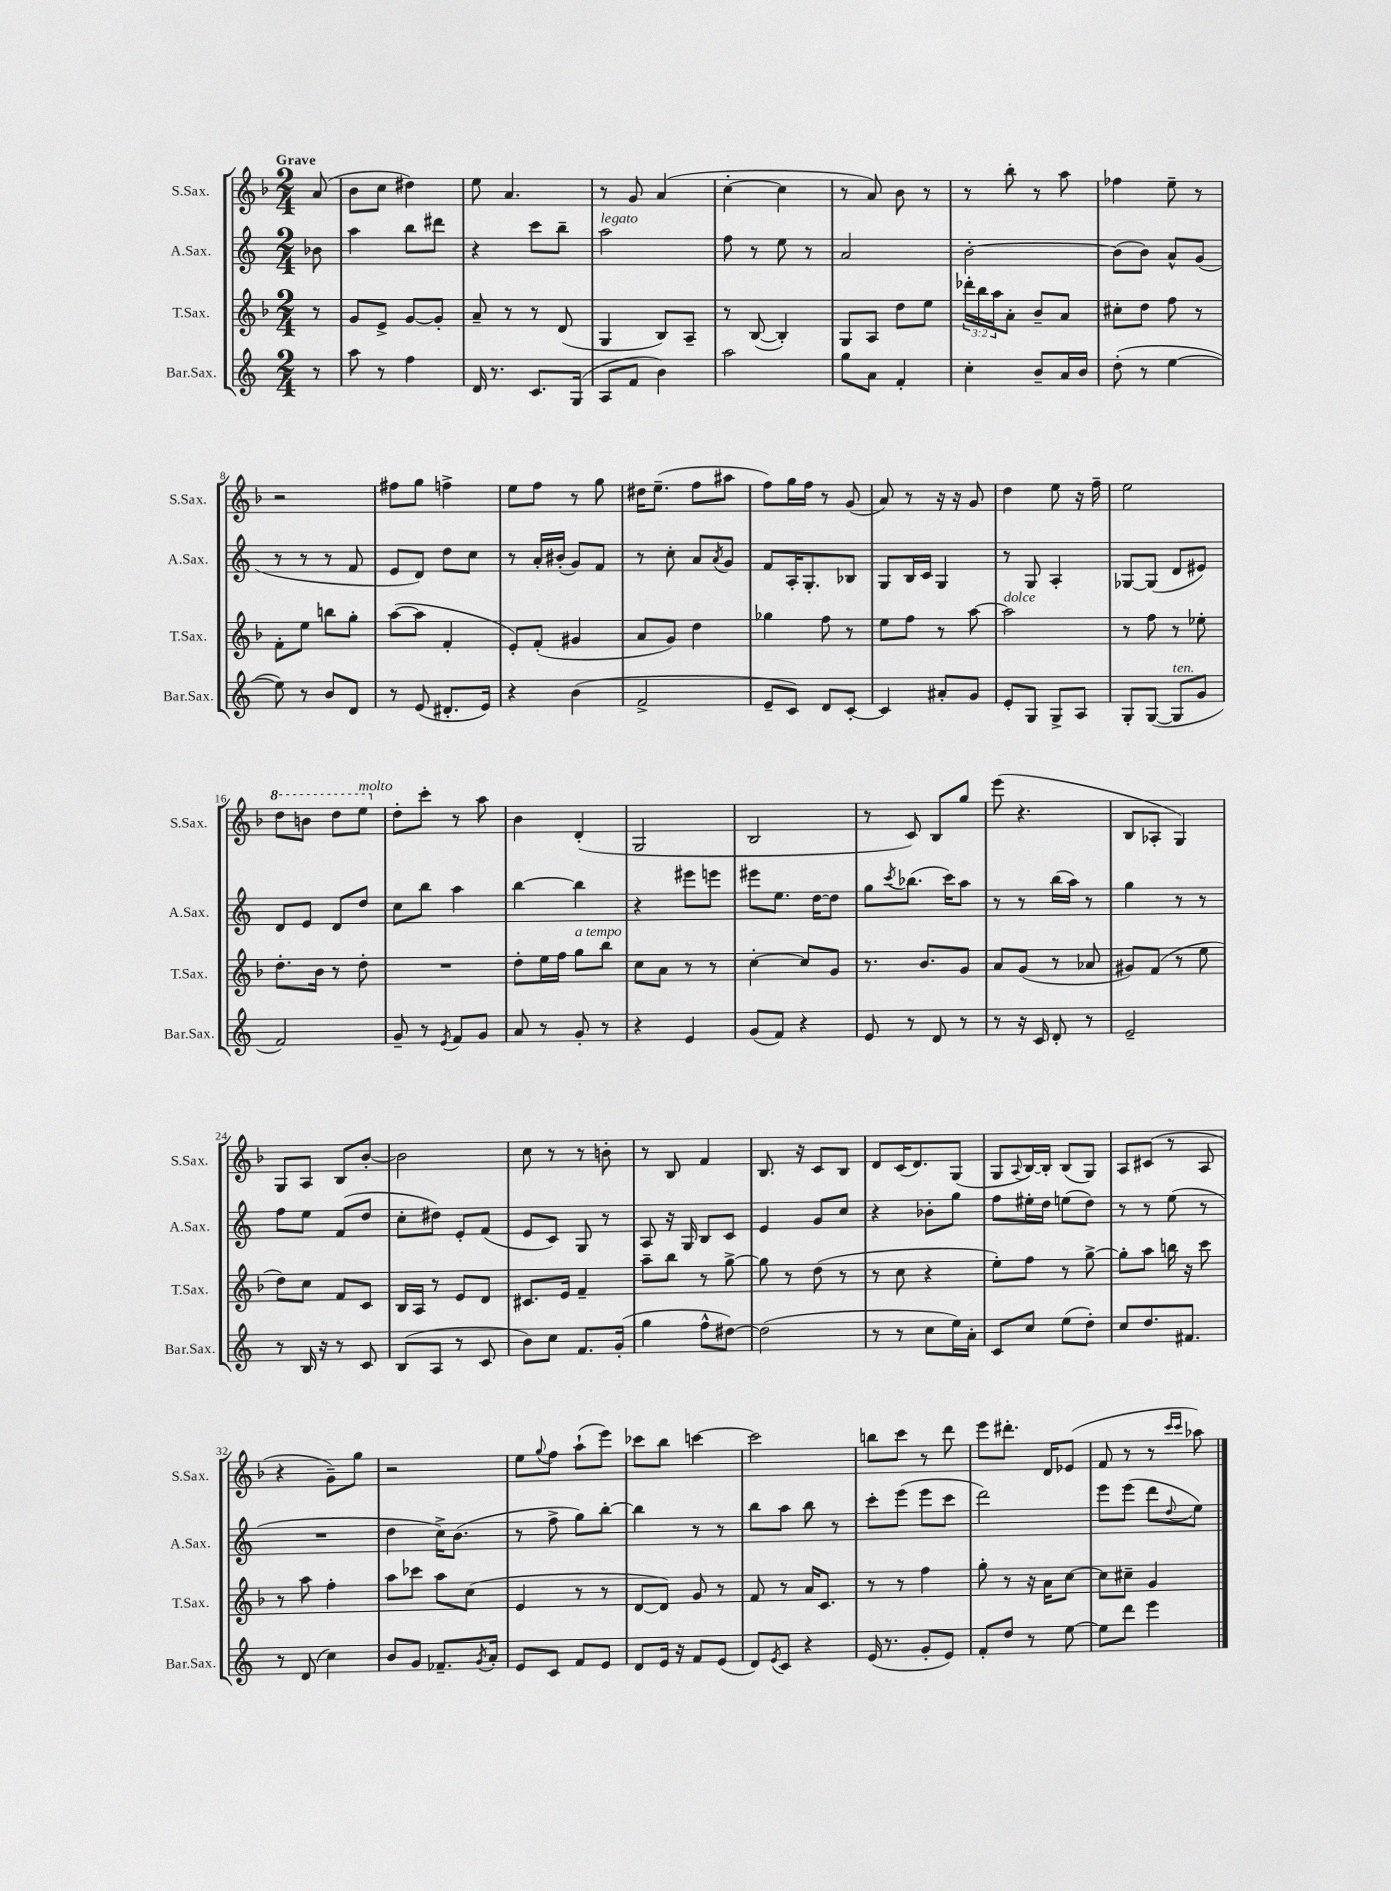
<<
\new StaffGroup <<
\new Staff = "s0" \with { instrumentName = "S.Sax." shortInstrumentName = "S.Sax." } {
    \clef treble \key f \major \numericTimeSignature \time 2/4 \partial 8 \tempo "Grave"
    a'8( |
    bes'8 c''8 dis''4) |
    e''8 a'4. |
    r8 g'8 a'4( |
    c''4~-. c''4 |
    r8 a'8) bes'8 r8 |
    r8 bes''8-. r8 a''8 |
    fes''4 e''8-- r8 |
    r2 |
    fis''8 g''8 f''4-> |
    e''8 f''8 r8 g''8 |
    dis''16 e''8.--( f''8 ais''8 |
    f''8) g''16 f''16 r8 g'8( |
    a'8) r8 r16 r16 g'8 |
    d''4 e''8 r16 f''16-- |
    e''2 |
    \ottava #1 d'''8 b''8 d'''8 e'''8^\markup { \italic "molto" } \ottava #0 |
    d''8-. c'''8-. r8 a''8 |
    bes'4 d'4-.( |
    g2 |
    bes2 |
    r8 c'8) bes8 g''8 |
    e'''8( r4. |
    bes8 aes8-. g4) |
    g8 a8 bes8 bes'8~-. |
    bes'2 |
    c''8 r8 r8 b'8-. |
    r8 bes8 f'4 |
    bes8. r16 c'8 bes8 |
    d'8 c'16( d'8.) g8( |
    g8 \appoggiatura { a8 } bes16~) bes16-. bes8( g8) |
    a8 cis'8( r8 a8 |
    r4 g'8--) g''8 |
    r2 |
    e''8 \appoggiatura { g''8 } f''8 a''8-!( e'''8) |
    ces'''8 bes''8 c'''4~ |
    c'''2 |
    b''8 c'''8 r8 d'''8 |
    e'''8 dis'''8.-. d'16 ees'8( |
    f'8 r8 r8 \grace { c'''16 c'''16 } aes''8) \bar "|." |
}
\new Staff = "s1" \with { instrumentName = "A.Sax." shortInstrumentName = "A.Sax." } {
    \clef treble \key c \major \numericTimeSignature \time 2/4 \partial 8
    bes'8 |
    a''4 b''8 dis'''8 |
    r4 c'''8 b''8-- |
    a''2^\markup { \italic "legato" } |
    f''8 r8 e''8 r8 |
    a'2 |
    b'2~-. |
    b'8( b'8) a'8-^ g'8( |
    r8 r8 r8 f'8 |
    e'8 d'8) d''8 c''8 |
    r8 a'16-. bis'16-.( g'8) f'8 |
    r8 c''8-. a'8 \acciaccatura { a'8 } g'8 |
    f'8 a16-. g8.-. bes8 |
    g8 b16 c'16 g4 |
    r8 g8 a4-. |
    ges8~ ges8( d'8 eis'8) |
    d'8 e'8 d'8 d''8 |
    c''8 b''8 a''4 |
    b''4~ b''4 |
    r4 eis'''8 e'''8 |
    eis'''8 e''8. d''16~ d''8 |
    g''8 \acciaccatura { c'''8 } bes''8.( c'''16) a''8 |
    r8 r8 b''16( a''16) r8 |
    g''4 r8 r8 |
    f''8 e''8 f'8( d''8 |
    c''8-. dis''8) e'8-. f'8( |
    e'8 c'8) g8 r8 |
    a8 r16 g16 b8 c'8 |
    e'4 g'8 c''8 |
    r4 bes'8-. g''8 |
    f''8 eis''16-. d''16 e''8( d''8) |
    r8 r8 e''8( r8 |
    R2 |
    d''4 c''16->) b'8.( |
    r8 f''8-> g''8) b''8~-. |
    b''4 r8 r8 |
    b''8 a''8 b''8 r8 |
    c'''8-. e'''8( e'''8 c'''8 |
    d'''2) |
    e'''8 e'''8( d'''8 \appoggiatura { d''8 } e''8) \bar "|." |
}
\new Staff = "s2" \with { instrumentName = "T.Sax." shortInstrumentName = "T.Sax." } {
    \clef treble \key f \major \numericTimeSignature \time 2/4 \override Staff.TupletNumber.text = #tuplet-number::calc-fraction-text \partial 8
    r8 |
    g'8 e'8-> g'8~ g'8-. |
    a'8-- r8 r8 d'8( |
    g4 bes8) a8-- |
    r8 bes8~( bes4-.) |
    g8 a8 d''8 e''8 |
    \tuplet 3/2 { des'''16-. bes''16 a''16 } a'8-. bes'8-- a'8 |
    cis''8-. d''8 f''8 r8 |
    f'8-. e''8 b''8 g''8-. |
    a''8~( a''8 f'4-. |
    e'8-.) f'8-.( gis'4 |
    a'8 g'8) d''4 |
    ges''4 f''8 r8 |
    e''8 f''8 r8 a''8~ |
    a''2^\markup { \italic "dolce" } |
    r8 f''8 r8 ees''8-. |
    d''8.-. bes'16 r8 d''8-. |
    R2 |
    d''8-. e''16 f''16 g''8^\markup { \italic "a tempo" } bes''8 |
    c''8 a'8 r8 r8 |
    c''4~-. c''8 g'8 |
    r8. bes'8. g'8 |
    a'8 g'8( r8 aes'8 |
    gis'8) f'8( r8 e''8 |
    d''8) c''8 f'8 c'8 |
    bes16 a16 r8 e'8 d'8 |
    cis'8. e'16 f'4-- |
    a''8-- bes''8 r8 g''8~-> |
    g''8 r8 d''8( r8 |
    r8 c''8 r4 |
    e''8-.) f''8 r8 g''8~-> |
    g''8-. a''8 b''16 r16 c'''8 |
    r8 a''8 f''4-. |
    a''8 ces'''8 a''8 c''8( |
    e'4 r8 r8 |
    d'8~ d'8) g'8 r8 |
    f'8 r8 a'16 c'8. |
    r8 r8 f''4 |
    g''8-. r8 r16 a'16 c''8~ |
    c''8 cis''8-- g'4 \bar "|." |
}
\new Staff = "s3" \with { instrumentName = "Bar.Sax." shortInstrumentName = "Bar.Sax." } {
    \clef treble \key c \major \numericTimeSignature \time 2/4 \partial 8
    r8 |
    a''8 r8 f''4 |
    d'16 r8. c'8. g16( |
    a8 f'8 b'4) |
    a''2 |
    g''8 a'8 f'4-. |
    c''4-. b'8-- a'16 b'16 |
    d''8-.( r8 e''4~ |
    e''8) r8 b'8 d'8 |
    r8 e'8( dis'8.-. e'16) |
    r4 b'4( |
    f'2-> |
    e'8-- c'8) d'8 c'8~-. |
    c'4 ais'8-. g'8 |
    e'8-. g8 g8-> a8 |
    g8-. g8~( g8^\markup { \italic "ten." } g'8 |
    f'2) |
    g'8-- r8 \acciaccatura { e'8 } f'8 g'8 |
    a'8 r8 g'8-. r8 |
    r4 e'4 |
    g'8( f'8) r4 |
    e'8 r8 d'8 r8 |
    r8 r16 c'16 d'8-. r8 |
    e'2-- |
    r8 b16 r16 r8 c'8 |
    b8( a8 r8 c'8 |
    b'8) c''8 f'8. g'16-.( |
    g''4 f''8-^ dis''8~) |
    dis''2( |
    r8 r8 c''8 e''16) a'16-. |
    c'8 c''8 e''8( d''8-.) |
    c''8 d''8. fis'8. |
    r8 d'8( c''4) |
    b'8 g'8 fes'8.-- \acciaccatura { g'8 } a'16-. |
    e'8 c'8 f'8 e'8 |
    d'8 e'16 r16 f'8 e'8( |
    d'8) \acciaccatura { e'8 } c'8 r4 |
    e'16( r8. g'8-. e'8) |
    f'8-. d''8 r8 e''8~ |
    e''8 d'''8 e'''4 \bar "|." |
}
>>
>>
